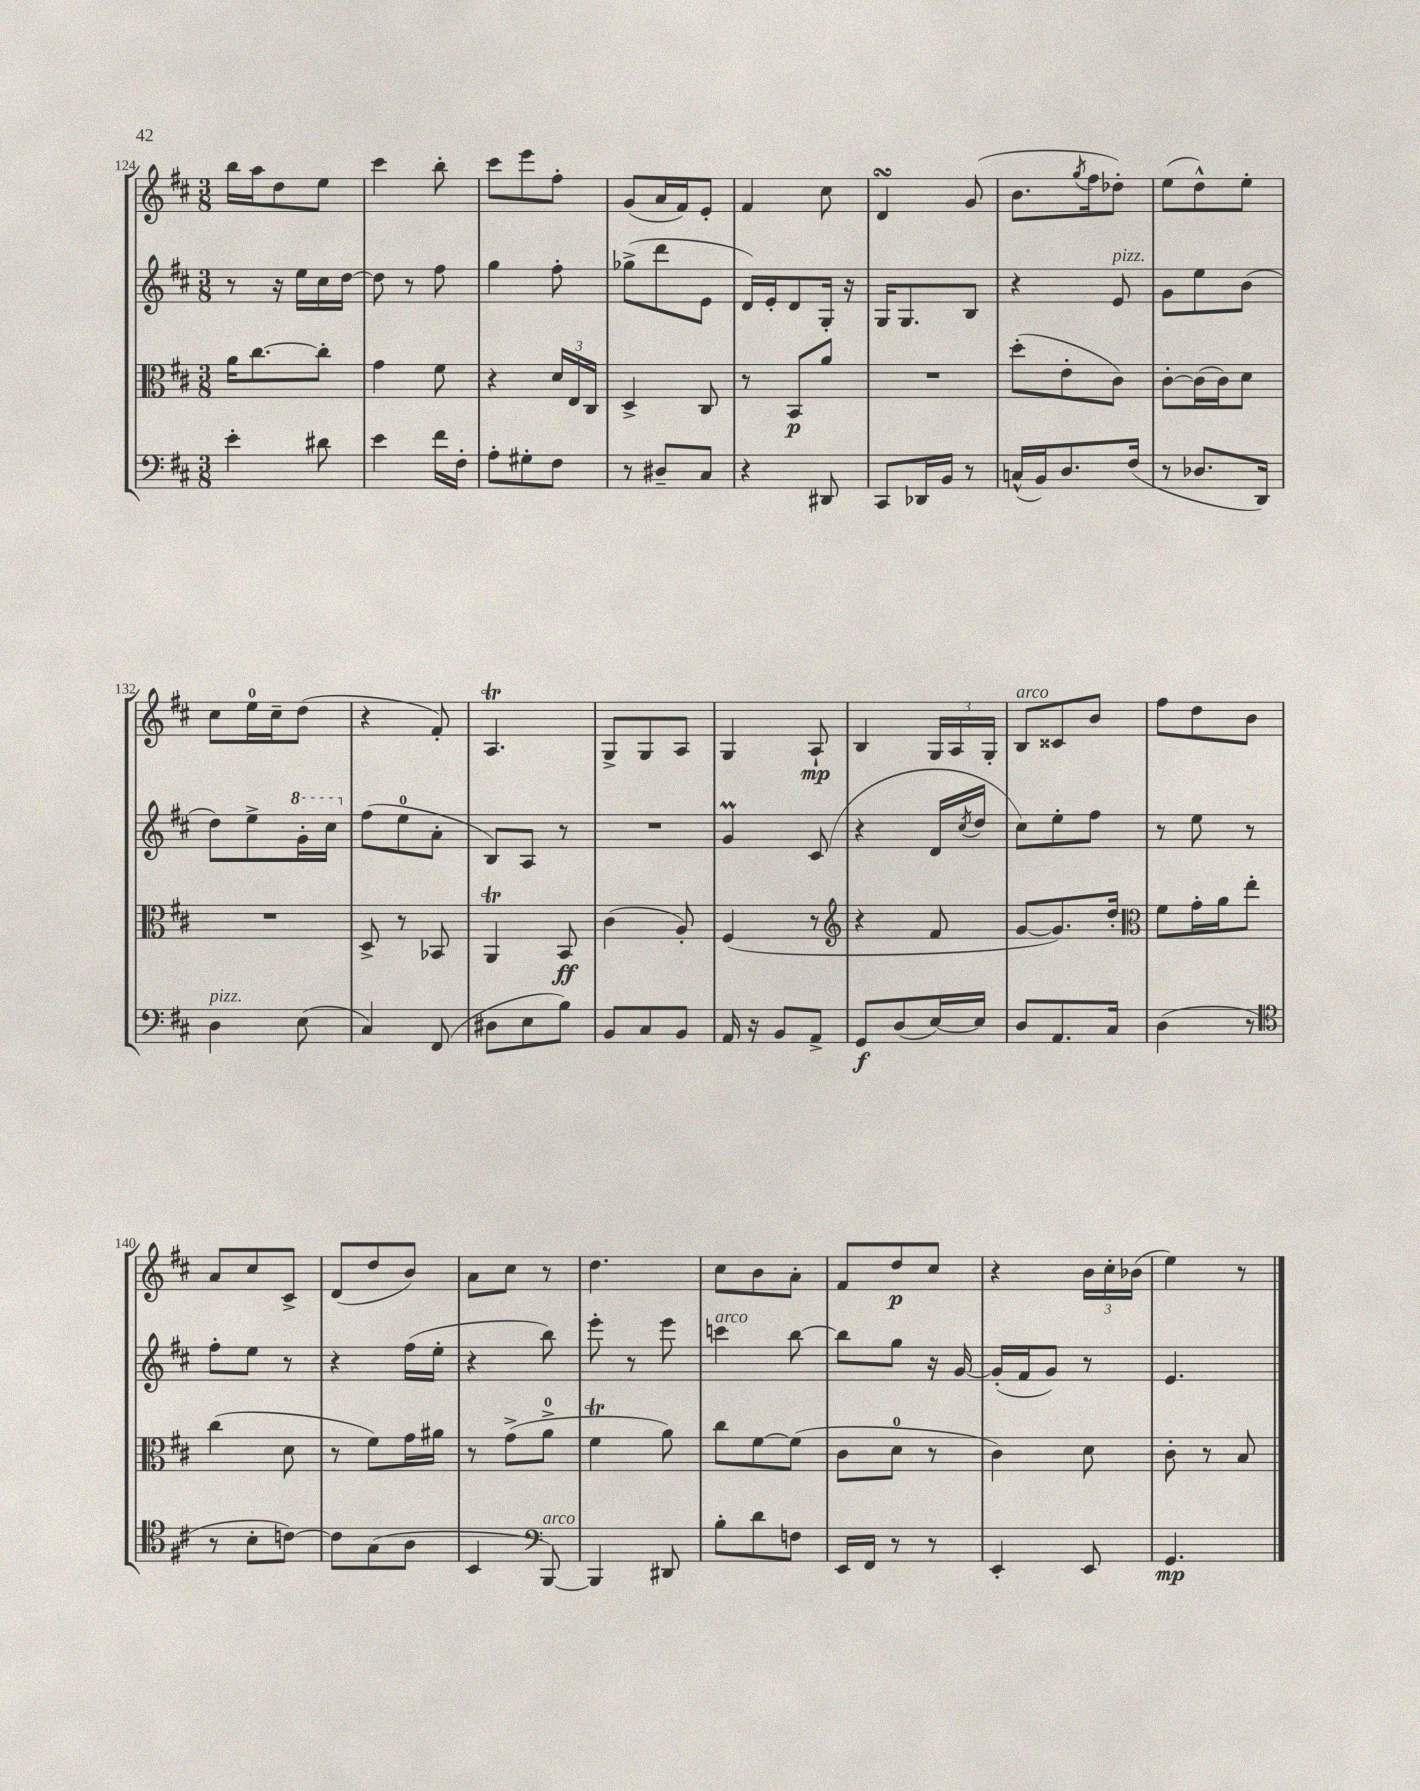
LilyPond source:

<<
\new StaffGroup <<
\new Staff = "s0" {
    \clef treble \key d \major \numericTimeSignature \time 3/8
    b''16 a''16 d''8 e''8 |
    cis'''4 b''8-. |
    cis'''8 e'''8 fis''8-. |
    g'8( a'16 fis'16) e'8-. |
    fis'4 cis''8 |
    d'4\turn g'8( |
    b'8. \acciaccatura { g''8 } fis''16 des''8-.) |
    e''8( d''8-^) e''8-. |
    cis''8 e''16-0 cis''16-- d''8( |
    r4 fis'8-.) |
    a4.\trill |
    g8-> g8 a8 |
    g4 a8-!\mp |
    b4 \tuplet 3/2 { g16 a16 g16-. } |
    b8^\markup { \italic "arco" } cisis'8 b'8 |
    fis''8 d''8 b'8 |
    a'8 cis''8 cis'8-> |
    d'8( d''8 b'8) |
    a'8 cis''8 r8 |
    d''4. |
    cis''8 b'8 a'8-. |
    fis'8 d''8\p cis''8 |
    r4 \tuplet 3/2 { b'16 cis''16-. bes'16( } |
    e''4) r8 \bar "|." |
}
\new Staff = "s1" {
    \clef treble \key d \major \numericTimeSignature \time 3/8
    r8 r16 e''16 cis''16 d''16~ |
    d''8 r8 fis''8 |
    g''4 fis''8-. |
    ges''8->( d'''8 e'8 |
    d'16) e'16-. d'8 g16-. r16 |
    g16 g8. b8 |
    r4 e'8^\markup { \italic "pizz." } |
    g'8 e''8 b'8( |
    d''8) e''8-> \ottava #1 g''16-. cis'''16 \ottava #0 |
    fis''8( e''8-0 a'8-. |
    b8) a8 r8 |
    R4. |
    g'4\prall cis'8( |
    r4 d'16 \acciaccatura { cis''8 } d''16 |
    cis''8) e''8-. fis''8 |
    r8 e''8 r8 |
    fis''8-. e''8 r8 |
    r4 fis''16( e''16-. |
    r4 b''8) |
    e'''8-. r8 e'''8 |
    c'''4^\markup { \italic "arco" } b''8~ |
    b''8 g''8 r16 g'16~ |
    g'16-.( fis'16 g'8) r8 |
    e'4. \bar "|." |
}
\new Staff = "s2" {
    \clef alto \key d \major \numericTimeSignature \time 3/8
    a'16 cis''8.~ cis''8-. |
    g'4 fis'8 |
    r4 \tuplet 3/2 { d'16 e16 cis16 } |
    d4-> cis8 |
    r8 b,8\p a'8 |
    R4. |
    d''8-.( e'8-. cis'8) |
    cis'8~-. cis'16( cis'16) d'8 |
    R4. |
    d8-> r8 bes,8 |
    a,4\trill b,8\ff |
    cis'4( a8-.) |
    fis4( r8 |
    \clef treble r4 fis'8 |
    g'8~ g'8.) d''16-. |
    \clef alto fis'8 g'16-. a'16 e''8-. |
    cis''4( d'8 |
    r8 fis'8) g'16 ais'16 |
    r8 g'8->( a'8-0-> |
    fis'4\trill a'8) |
    cis''8 fis'8~ fis'8( |
    cis'8 d'8-0 r8 |
    cis'4) d'8 |
    cis'8-. r8 b8 \bar "|." |
}
\new Staff = "s3" {
    \clef bass \key d \major \numericTimeSignature \time 3/8
    e'4-. dis'8 |
    e'4 fis'16 fis16-. |
    a8-. gis8-. fis8 |
    r8 dis8-- cis8 |
    r4 dis,8 |
    cis,8 des,16 b,16 r8 |
    c16-^( b,16) d8. fis16( |
    r8 des8. d,16) |
    d4^\markup { \italic "pizz." } e8( |
    cis4) fis,8( |
    dis8 e8 b8) |
    b,8 cis8 b,8 |
    a,16 r16 b,8 a,8-> |
    g,8\f d8( e16~) e16 |
    d8 a,8. cis16 |
    d4( r8 |
    \clef tenor r8 b8-. c'8~) |
    c'8 g8( a8 |
    b,4 \clef bass b,,8~^\markup { \italic "arco" }) |
    b,,4 dis,8 |
    b8-. d'8 f8 |
    e,16 fis,16 r8 r8 |
    e,4-. e,8 |
    g,4.\mp \bar "|." |
}
>>
>>
\layout { \context { \Score currentBarNumber = #124 } }
